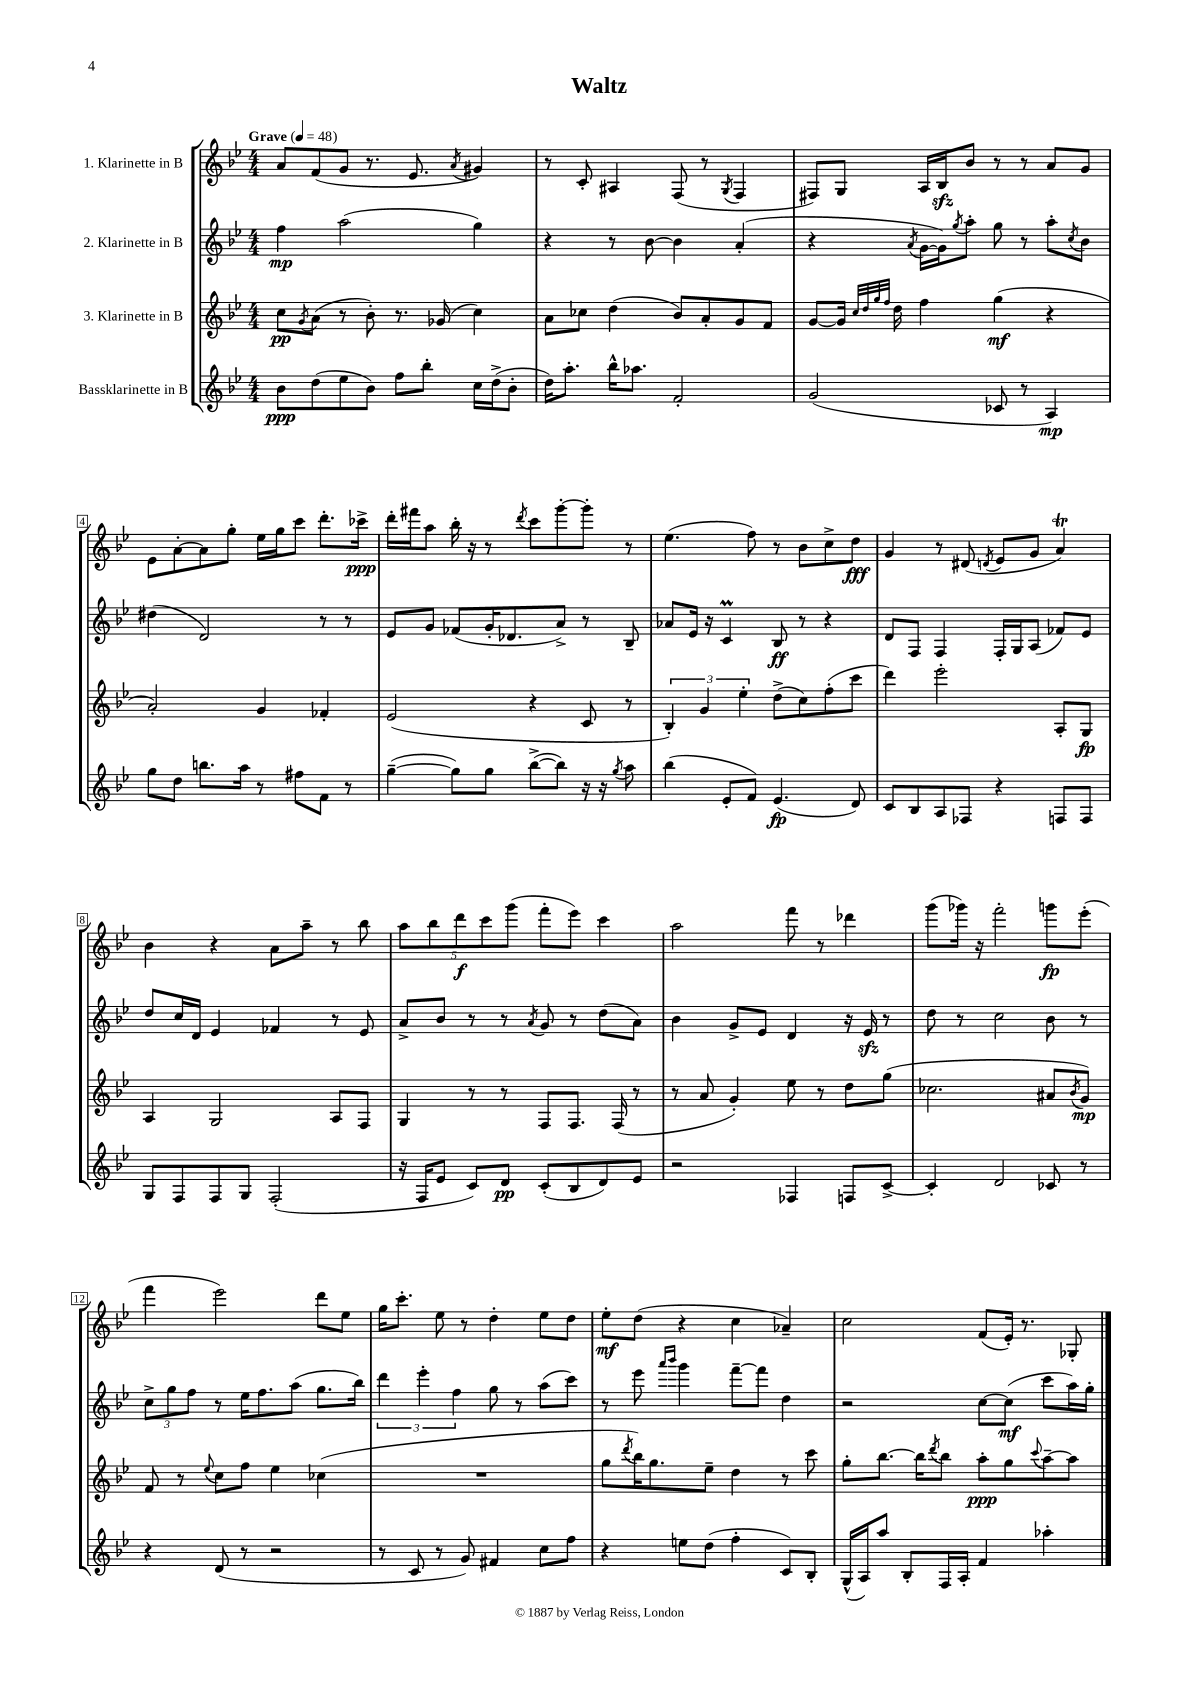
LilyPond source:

\header { title = "Waltz" }
<<
\new StaffGroup <<
\new Staff = "s0" \with { instrumentName = "1. Klarinette in B" } {
    \clef treble \key bes \major \numericTimeSignature \time 4/4 \tempo "Grave" 4 = 48
    a'8 f'8( g'8 r8. ees'8. \acciaccatura { a'8 } gis'4) |
    r8 c'8-. ais4 f8( r8 \acciaccatura { g8 } f4 |
    fis8) g8 a16 bes16\sfz bes'8 r8 r8 a'8 g'8 |
    ees'8 a'8~-. a'8 g''8-. ees''16 g''16 c'''8 d'''8.-. ces'''16->\ppp |
    d'''16-. fis'''16 a''8 bes''16-. r16 r8 \acciaccatura { d'''8 } c'''8 g'''8~-. g'''8-. r8 |
    ees''4.( f''8) r8 bes'8 c''8-> d''8\fff |
    g'4 r8 dis'8( \acciaccatura { d'8 } ees'8 g'8 a'4\trill) |
    bes'4 r4 a'8 a''8-- r8 bes''8 |
    \tuplet 5/4 { a''8 bes''8 d'''8\f c'''8 g'''8( } f'''8-. ees'''8) c'''4 |
    a''2 f'''8 r8 des'''4 |
    g'''8( ges'''16) r16 f'''2-. g'''8\fp ees'''8-.( |
    f'''4 ees'''2) d'''8 ees''8 |
    g''16 c'''8.-. ees''8 r8 d''4-. ees''8 d''8 |
    ees''8-.\mf d''8( r4 c''4 aes'4--) |
    c''2 f'8( ees'16-.) r8. ges8-. \bar "|." |
}
\new Staff = "s1" \with { instrumentName = "2. Klarinette in B" } {
    \clef treble \key bes \major \numericTimeSignature \time 4/4
    f''4\mp a''2( g''4) |
    r4 r8 bes'8~ bes'4 a'4-.( |
    r4 \acciaccatura { a'8 } g'16~ g'16) \acciaccatura { g''8 } a''8-. g''8 r8 a''8-. \acciaccatura { c''8 } bes'8 |
    dis''4( d'2) r8 r8 |
    ees'8 g'8 fes'8( g'16-. des'8. a'8->) r8 bes8-- |
    aes'8 ees'16 r16 c'4\prall bes8\ff r8 r4 |
    d'8 f8 f4 f16-. g16 a8( fes'8) ees'8 |
    d''8 c''16 d'16 ees'4 fes'4 r8 ees'8 |
    a'8-> bes'8 r8 r8 \acciaccatura { a'8 } g'8 r8 d''8( a'8) |
    bes'4 g'8-> ees'8 d'4 r16 ees'16\sfz r8 |
    d''8 r8 c''2 bes'8 r8 |
    \tuplet 3/2 { c''8-> g''8 f''8 } r8 ees''16 f''8. a''8( g''8. bes''16) |
    \tuplet 3/2 { d'''4 ees'''4-. f''4 } g''8 r8 a''8( c'''8) |
    r8 ees'''8 \grace { a'''16 bes'''16 } g'''4 f'''8~-- f'''8 d''4 |
    r2 c''8~ c''8\mf( c'''8 a''16) g''16-. \bar "|." |
}
\new Staff = "s2" \with { instrumentName = "3. Klarinette in B" } {
    \clef treble \key bes \major \numericTimeSignature \time 4/4
    c''8\pp \acciaccatura { g'8 } a'8( r8 bes'8-.) r8. ges'16( c''4) |
    a'8 ces''8 d''4( bes'8) a'8-. g'8 f'8 |
    g'8~ g'16 \grace { c''32 d''32 g''32 f''32 } d''16 f''4 g''4\mf( r4 |
    a'2-.) g'4 fes'4-. |
    ees'2( r4 c'8 r8 |
    \tuplet 3/2 { bes4-.) g'4 ees''4-. } d''8->( c''8) f''8-.( c'''8 |
    d'''4) ees'''2-. a8-. g8\fp |
    a4 g2 a8 f8 |
    g4 r8 r8 f8 f8. f16( r8 |
    r8 a'8 g'4-.) ees''8 r8 d''8 g''8( |
    ces''2. ais'8 \acciaccatura { bes'8 } g'8\mp) |
    f'8 r8 \appoggiatura { ees''8 } c''8 f''8 ees''4 ces''4( |
    R1 |
    g''8 \acciaccatura { d'''8 } bes''16) g''8. ees''8-- d''4 r8 c'''8 |
    g''8-. bes''8.~ bes''16 \acciaccatura { d'''8 } bes''8 a''8-.\ppp g''8 \appoggiatura { c'''8 } a''8~-- a''8 \bar "|." |
}
\new Staff = "s3" \with { instrumentName = "Bassklarinette in B" } {
    \clef treble \key bes \major \numericTimeSignature \time 4/4
    bes'8\ppp d''8( ees''8 bes'8) f''8 bes''8-. c''16 d''16->( bes'8-. |
    d''16) a''8.-. bes''16-^ aes''8. f'2-. |
    g'2( ces'8 r8 a4\mp) |
    g''8 d''8 b''8. a''16 r8 fis''8 f'8 r8 |
    g''4~--( g''8) g''8 bes''8~->( bes''8) r16 r16 \acciaccatura { g''8 } a''8 |
    bes''4( ees'8-. f'8) ees'4.\fp( d'8) |
    c'8 bes8 a8 fes8 r4 f8 f8 |
    g8 f8 f8 g8 f2-.( |
    r16 f16 ees'8 c'8) d'8\pp c'8-.( bes8 d'8) ees'8 |
    r2 fes4 f8 c'8~-> |
    c'4-. d'2 ces'8 r8 |
    r4 d'8( r8 r2 |
    r8 c'8 r8 g'8) fis'4 c''8 f''8 |
    r4 e''8 d''8( f''4-. c'8) bes8-. |
    g16-^( a16) a''8 bes8-. f16 a16-. f'4 aes''4-. \bar "|." |
}
>>
>>
\layout { \context { \Score \override BarNumber.stencil = #(make-stencil-boxer 0.1 0.3 ly:text-interface::print) } }
